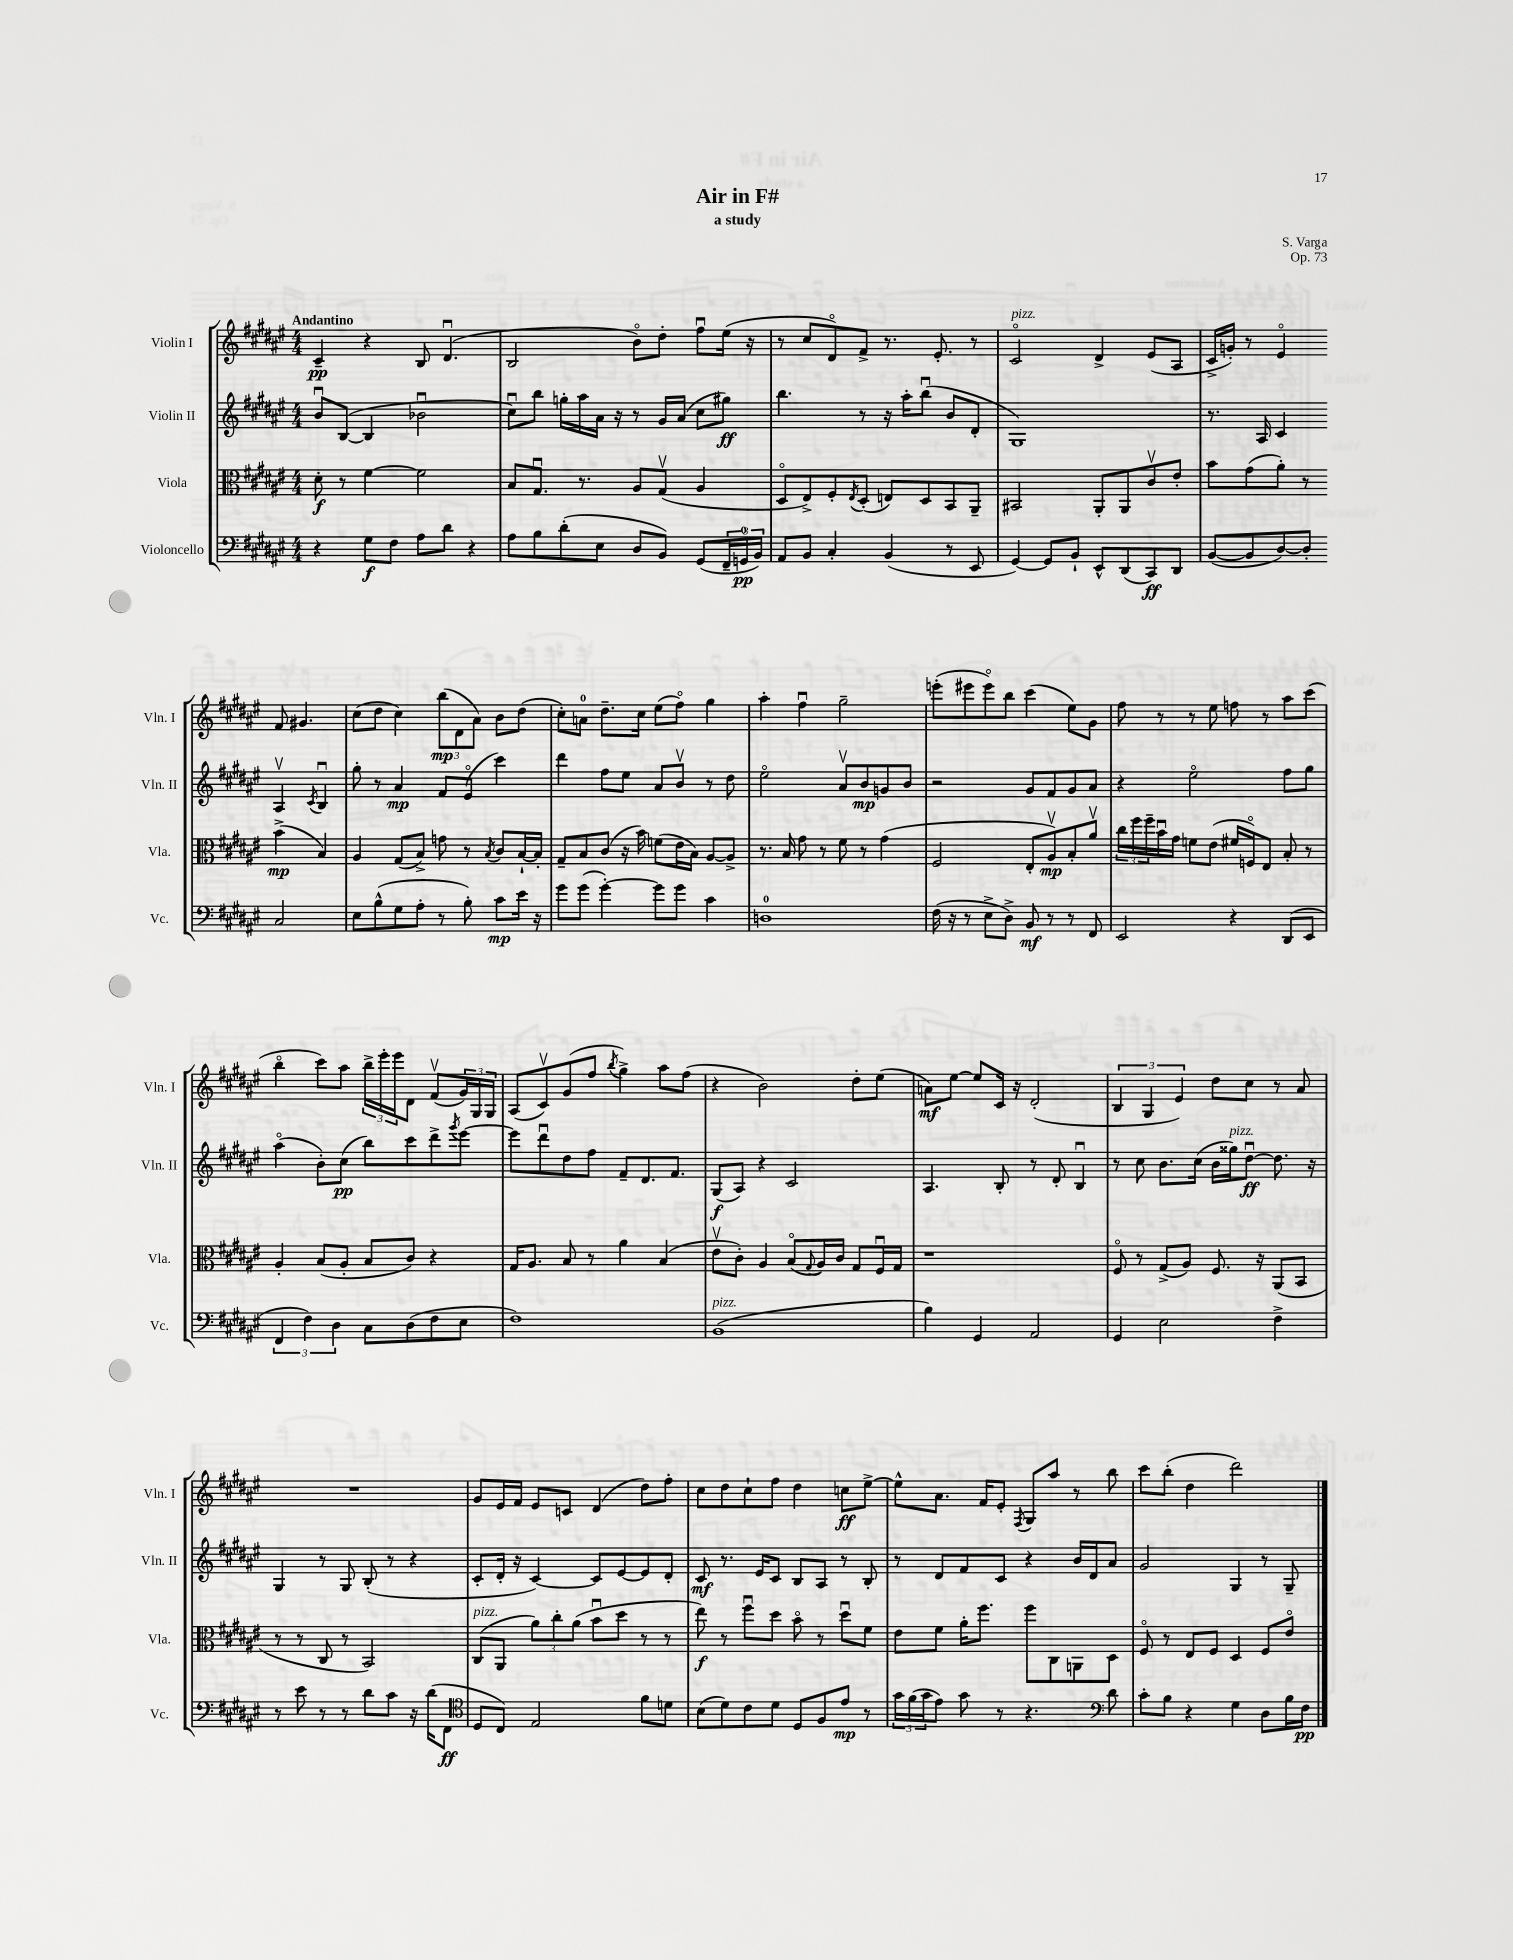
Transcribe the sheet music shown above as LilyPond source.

\header { title = "Air in F#" composer = "S. Varga" subtitle = "a study" opus = "Op. 73" }
<<
\new StaffGroup <<
\new Staff = "s0" \with { instrumentName = "Violin I" shortInstrumentName = "Vln. I" } {
    \clef treble \key fis \major \numericTimeSignature \time 4/4 \tempo "Andantino"
    cis'4--\pp r4 b8 dis'4.\downbow( |
    b2 b'8\flageolet) dis''8-. fis''8\downbow eis''16( r16 |
    r8 cis''8 dis'8\flageolet) fis'8-> r8. eis'8.-. r8 |
    cis'2\flageolet^\markup { \italic "pizz." } dis'4-> eis'8( ais8 |
    cis'16-> g'16-.) r8 eis'4\flageolet fis'8 gis'4. |
    cis''8( dis''8 cis''4) \tuplet 3/2 { b''8\mp( dis'8 ais'8) } b'8 dis''8( |
    cis''8-.) a'8-0 dis''8.-- cis''16 eis''8( fis''8\flageolet) gis''4 |
    ais''4-. fis''4\downbow gis''2-- |
    e'''8-.( eis'''8 eis'''8\flageolet) b''8 cis'''4( eis''8) gis'8 |
    fis''8 r8 r8 eis''8 f''8 r8 ais''8 cis'''8( |
    b''4\flageolet cis'''8) ais''8 \tuplet 3/2 { b''16-> eis'''16-. eis'''16 } dis'8 fis'8\upbow( \tuplet 3/2 { gis'16) gis16 gis16 } |
    ais8( cis'8\upbow) gis'8( fis''8 \acciaccatura { b''8 } gis''4->) ais''8 fis''8( |
    r4 b'2) dis''8-. eis''8( |
    a'8\mf) eis''8~ eis''8 cis'16 r16 dis'2-.( |
    \tuplet 3/2 { b4 gis4 eis'4) } dis''8 cis''8 r8 ais'8 |
    R1 |
    gis'8 eis'16 fis'16 eis'8 c'8 dis'4( dis''8) fis''8-. |
    cis''8 dis''8 cis''8-! fis''8 dis''4 c''8\ff eis''8~-> |
    eis''8-^ ais'8. fis'16 eis'8-. \acciaccatura { fis8 } gis8 ais''8 r8 b''8 |
    cis'''8 b''8-.( dis''4 dis'''2) \bar "|." |
}
\new Staff = "s1" \with { instrumentName = "Violin II" shortInstrumentName = "Vln. II" } {
    \clef treble \key fis \major \numericTimeSignature \time 4/4
    b'8\downbow b8~( b4 bes'2\downbow |
    cis''8\downbow) b''8 g''16-. ais''16 ais'16 r16 r8 gis'16 ais'16( cis''8 gis''8\ff) |
    b''4. r8 r16 ais''16-. b''8\downbow( b'8 dis'8-. |
    gis1) |
    r8. ais16 cis'4 ais4\upbow \acciaccatura { cis'8 } b4\downbow |
    gis''8-. r8 ais'4\mp fis'8 eis'8\flageolet( cis'''4) |
    dis'''4 fis''8 eis''8 ais'8 b'8\upbow r8 dis''8 |
    eis''2\flageolet ais'8\upbow b'8\mp g'8 b'8 |
    r2 gis'8 fis'8 gis'8 ais'8 |
    r4 eis''2\flageolet fis''8 gis''8 |
    ais''4\flageolet( b'8-.) cis''8\pp( b''8) cis'''8 dis'''8-> \acciaccatura { gis'''8 } eis'''8~ |
    eis'''8 dis'''8\downbow dis''8 fis''8 fis'8-- dis'8. fis'8. |
    gis8\f( ais8) r4 cis'2 |
    ais4. b8-. r8 dis'8-. b4\downbow |
    r8 cis''8 b'8. cis''16( b'16 gisis''16^\markup { \italic "pizz." }) dis''8~\downbow\ff dis''8. r16 |
    gis4 r8 gis8 b8-.( r8 r4 |
    cis'8-. dis'16-. r16 cis'4~) cis'8 eis'8~ eis'8 dis'8-. |
    cis'8\mf r8. eis'16 cis'8 b8 ais8 r8 b8-. |
    r8 dis'8 fis'8 cis'8 r4 b'16 dis'16 ais'8 |
    gis'2 gis4 r8 gis8-- \bar "|." |
}
\new Staff = "s2" \with { instrumentName = "Viola" shortInstrumentName = "Vla." } {
    \clef alto \key fis \major \numericTimeSignature \time 4/4
    dis'8-.\f r8 fis'4~ fis'2 |
    b8 gis8.\downbow r8. ais8 gis8\upbow( ais4 |
    dis8\flageolet eis8->) fis8-. \acciaccatura { eis8 } dis8-.( e8) dis8 b,8 ais,8-- |
    bis,2 ais,8-. ais,8 cis'8\upbow eis'8-. |
    b'8 gis'8( ais'8-.) r8 b'4->\mp( b4) |
    ais4 gis8( b8->) g'8 r8 \acciaccatura { b8 } cis'8 b16~-! b16-. |
    gis8-- b8 cis'8( r16 b'16) f'8( eis'16 b16) ais8~ ais8-> |
    r8. b16 gis'8 r8 fis'8 r8 gis'4( |
    fis2 eis8-. ais8\upbow\mp) b8-. ais'8\upbow |
    \tuplet 3/2 { cis''16 fis''16 fis''16-- } b'16\downbow gis'16 f'8 eis'8( fis'16 f16\flageolet) eis8 b8-. r8 |
    ais4-. b8( ais8-. b8 cis'8) r4 |
    gis16 ais8. b8 r8 ais'4 b4( |
    eis'8\upbow cis'8-.) ais4 b8\flageolet( \appoggiatura { gis8 } ais16) cis'16 gis8 fis16\downbow gis16 |
    r1 |
    fis8\flageolet r8 gis8->( ais8) fis8. r16 ais,8( b,8 |
    r8 r8 cis8 r8 b,2) |
    cis8^\markup { \italic "pizz." }( ais,8 \tuplet 3/2 { ais'8) cis''8-. ais'8( } b'8\downbow dis''8 r8 r8 |
    eis''8\f) r8 fis''8\downbow dis''8 b'8\flageolet r8 dis''8\downbow fis'8 |
    eis'8 fis'8 ais'16-. fis''8. fis''8 cis8 a,8 dis8 |
    fis8\flageolet r8 eis8 fis8 dis4 fis8 eis'8\flageolet \bar "|." |
}
\new Staff = "s3" \with { instrumentName = "Violoncello" shortInstrumentName = "Vc." } {
    \clef bass \key fis \major \numericTimeSignature \time 4/4
    r4 gis8\f fis8 ais8 dis'8 r4 |
    ais8 b8 dis'8-.( eis8 dis8 b,8) gis,8( \tuplet 3/2 { fis,16-- g,16-0\pp b,16) } |
    ais,8 b,8 cis4-. b,4( r8 eis,8 |
    gis,4~) gis,8 b,8-! eis,8-^ dis,8( cis,8\ff) dis,8 |
    b,8~( b,8 dis8~) dis8-. cis2 |
    eis8 b8-^( gis8 ais8-. r8 b8-.) cis'8\mp eis'16 r16 |
    gis'8 gis'8( gis'4~-.) gis'8 gis'8 cis'4 |
    d1-0 |
    fis16( r16 r8 eis8-> dis8->) b,8\mf r8 r8 fis,8 |
    eis,2 r4 dis,8( eis,8 |
    \tuplet 3/2 { fis,4 fis4) dis4 } cis8 dis8( fis8 eis8 |
    fis1) |
    b,1^\markup { \italic "pizz." }( |
    b4) gis,4 ais,2 |
    gis,4 eis2 fis4-> |
    r8 eis'8 r8 r8 dis'8 cis'8 r16 dis'16( fis,8\ff |
    \clef tenor dis8 cis8) eis2 fis'8 d'8 |
    b8( dis'8) cis'8 dis'8 dis8 fis8 eis'8\mp r8 |
    \tuplet 3/2 { gis'16 fis'16( gis'16 } eis'8) gis'8 r8 r4. \clef bass dis'8 |
    cis'8-. b8 r4 gis4 dis8 b16 fis16\pp \bar "|." |
}
>>
>>
\layout { \context { \Score \remove "Bar_number_engraver" } }
